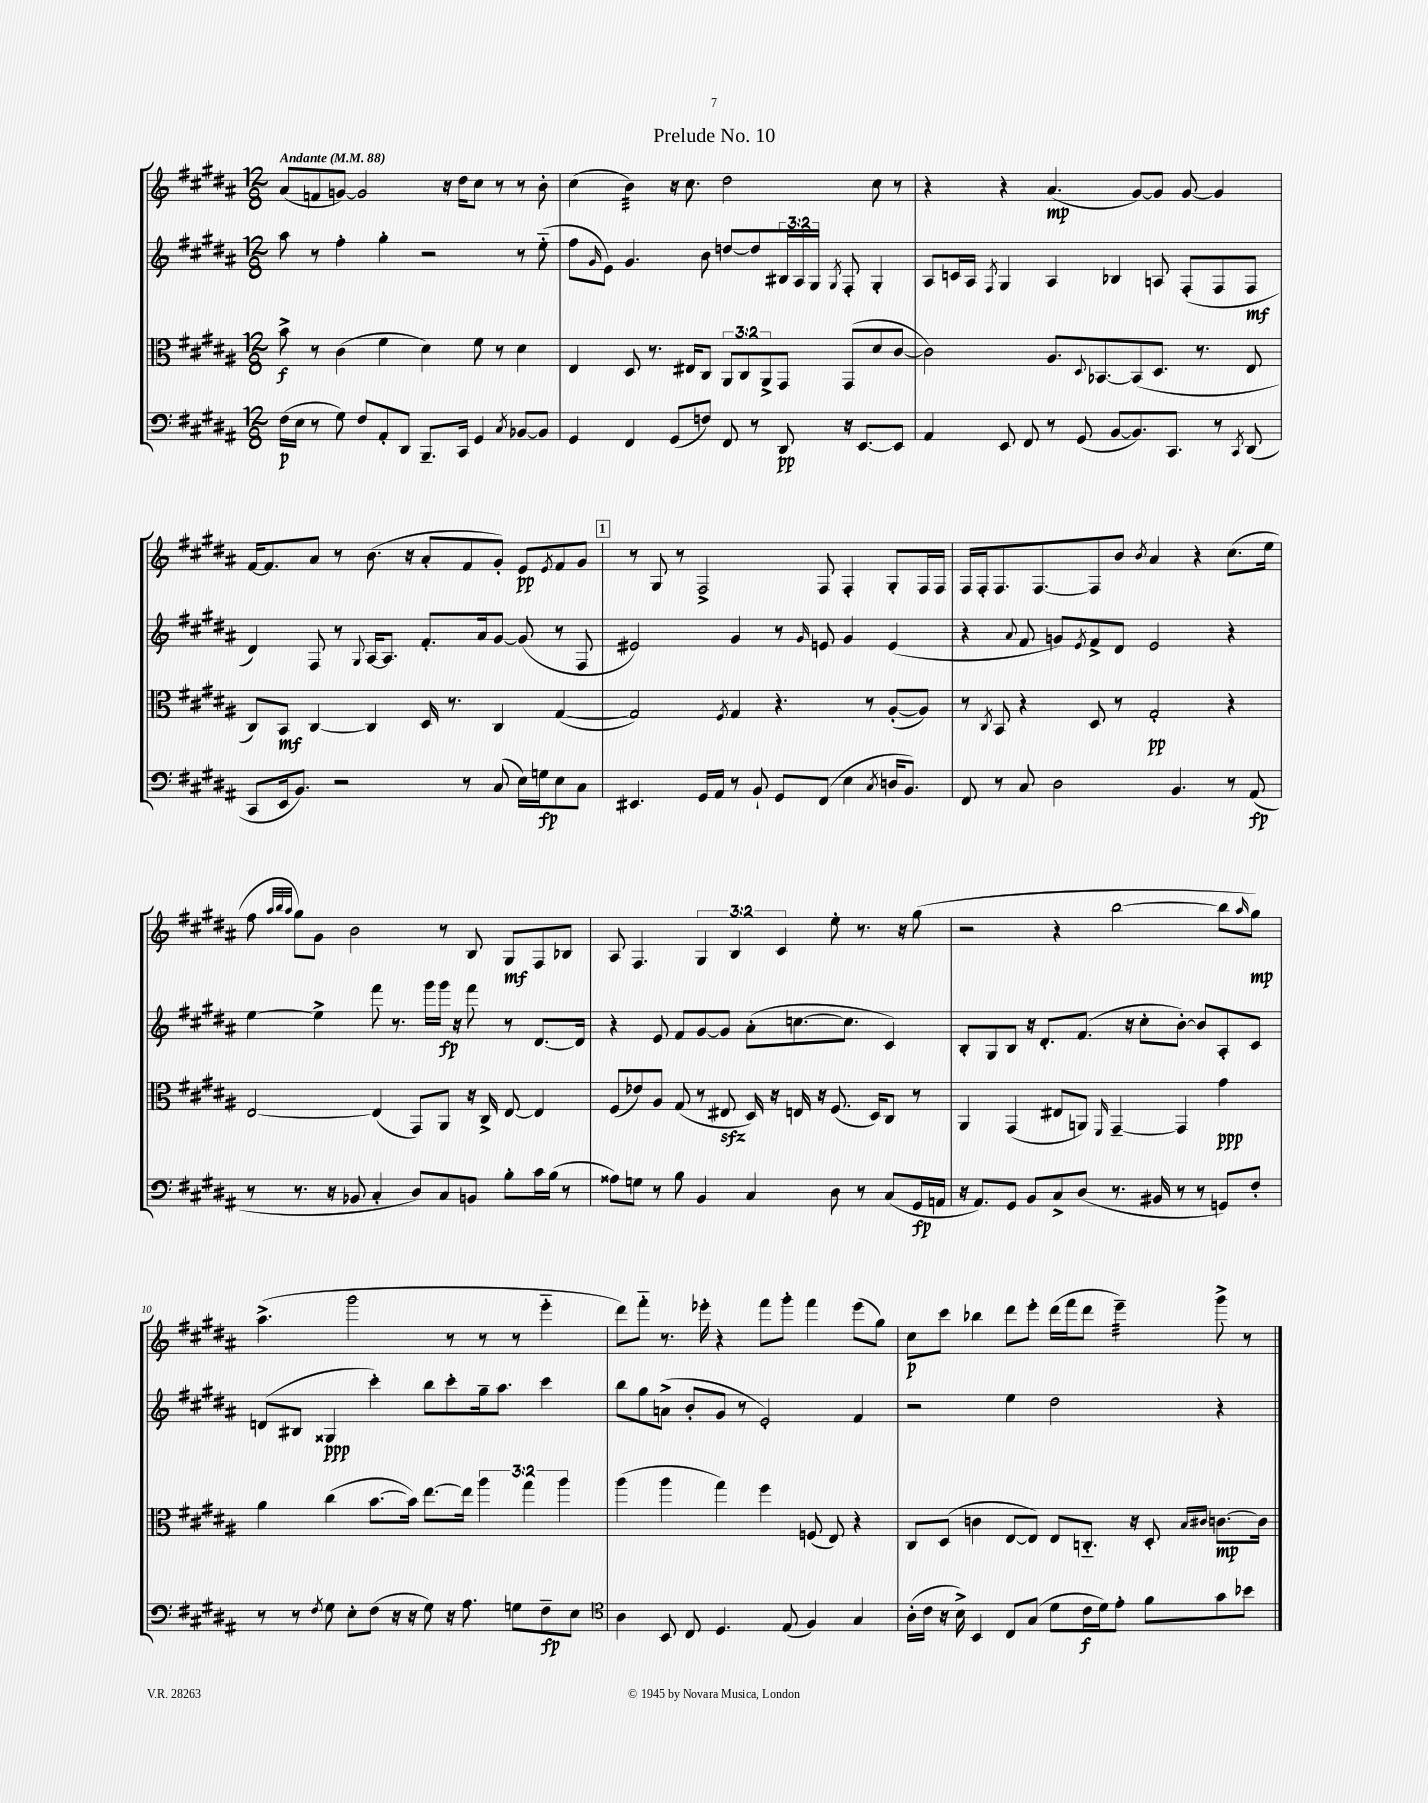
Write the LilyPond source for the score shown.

\header { title = "Prelude No. 10" }
<<
\new StaffGroup <<
\new Staff = "s0" {
    \clef treble \key b \major \numericTimeSignature \time 12/8 \override Staff.TupletNumber.text = #tuplet-number::calc-fraction-text \tempo "Andante" 4 = 88
    ais'8( f'8 g'8~) g'2 r16 dis''16 cis''8 r8 r8 b'8-. |
    cis''4( b'4:32) r16 cis''8. dis''2 cis''8 r8 |
    r4 r4 ais'4.\mp( gis'8~) gis'8 gis'8~ gis'4 |
    fis'16~ fis'8. ais'8 r8 b'8.( r16 ais'8-. fis'8 gis'8-.) e'8\pp \acciaccatura { e'8 } fis'8 gis'8 |
    \mark \markup { \box "1" } r8 gis8 r8 fis2-> fis8 fis4-. gis8-. fis16 fis16 |
    fis16 fis16-. fis8. fis8.~ fis8 b'8 \acciaccatura { b'8 } ais'4 r4 cis''8.( e''16 |
    fis''8 \grace { ais''32 b''32 ais''32 } gis''8) gis'8 b'2 r8 b8 gis8\mf fis8 bes8 |
    ais8 fis4. \tuplet 3/2 { gis4 b4 cis'4 } e''8-. r8. r16 gis''8( |
    r2 r4 b''2~ b''8 \grace { ais''16 } gis''8\mp) |
    ais''4.->( gis'''2 r8 r8 r8 e'''4-_ |
    dis'''8) fis'''8-_ r8. ees'''16-. r4 fis'''8 gis'''8-. fis'''4 ees'''8( gis''8) |
    cis''8\p cis'''8 bes''4 dis'''8 e'''8-. dis'''16( fis'''16 dis'''8 e'''4:32--) gis'''8-> r8 \bar "|." |
}
\new Staff = "s1" {
    \clef treble \key b \major \numericTimeSignature \time 12/8 \override Staff.TupletNumber.text = #tuplet-number::calc-fraction-text
    ais''8 r8 fis''4-. gis''4-. r2 r8 e''8-_( |
    fis''8 \grace { gis'16 } e'8) gis'4. b'8 d''8~ d''8 \tuplet 3/2 { bis16 ais16 gis16 } \acciaccatura { gis8 } fis8-. gis4-. |
    ais8 c'16 ais16 \acciaccatura { fis8 } gis4 ais4 bes4 a8 fis8-.( fis8 fis8\mf |
    dis'4) fis8 r8 \appoggiatura { gis8 } ais16~ ais8. fis'8.-. ais'16 gis'8~ gis'8( r8 fis8 |
    \mark \markup { \box "1" } eis'2) gis'4 r8 \grace { gis'16 } e'8 gis'4 e'4( |
    r4 \appoggiatura { ais'8 } fis'8 g'8) \acciaccatura { e'8 } fis'8-> dis'8 e'2 r4 |
    e''4~ e''4-> fis'''8 r8. gis'''16 gis'''16\fp r16 fis'''8 r8 dis'8.~ dis'16 |
    r4 e'8 fis'8 gis'8~ gis'8 ais'8-.( c''8.~ c''8. cis'4) |
    b8-. gis8 b8 r16 dis'8.-. fis'8.( r16 cis''8-. b'8~-.) b'8 ais8-. cis'8 |
    d'8( bis8 gisis4\ppp cis'''4-.) b''8 cis'''8-. gis''16-- ais''8. cis'''4 |
    b''8 gis''8 a'8->( b'8-. gis'8 r8 e'2-.) fis'4 |
    r2 e''4 dis''2 r4 \bar "|." |
}
\new Staff = "s2" {
    \clef alto \key b \major \numericTimeSignature \time 12/8 \override Staff.TupletNumber.text = #tuplet-number::calc-fraction-text
    b'8->\f r8 cis'4( fis'4 dis'4) fis'8 r8 dis'4 |
    e4 dis8 r8. eis16 cis8 \tuplet 3/2 { ais,8 cis8 ais,8-> } gis,8 gis,8( dis'8 cis'8~ |
    cis'2) ais8. \appoggiatura { dis8 } bes,8.~ bes,8( dis8. r8. e8 |
    cis8) b,8\mf cis4~ cis4 dis16 r8. cis4 gis4~( |
    \mark \markup { \box "1" } gis2) \acciaccatura { fis8 } gis4 r4. r8 ais8~-.( ais8) |
    r8 \acciaccatura { cis8 } b,8 r4 dis8 r8 gis2-.\pp r4 |
    e2~ e4( gis,8) ais,8 r16 cis16-> e8~ e4 |
    fis8( ees'8) ais8 gis8( r8 eis8\sfz dis16) r16 e16 r16 fis8.( dis16) cis8 r8 |
    ais,4 gis,4( eis8 a,8) \grace { fis,16 } gis,4~-- gis,4 gis'4\ppp |
    ais'4 cis''4( b'8.~ b'16) e''8.~ e''16 \tuplet 3/2 { ais''4 gis''4 ais''4 } |
    ais''4( ais''4 gis''4) fis''4 f8( e8) r4 |
    cis8 dis8( c'4 e8~ e8) e8 c8.-_ r16 dis8-. \grace { b16 cis'16 } c'8.~\mp c'16 \bar "|." |
}
\new Staff = "s3" {
    \clef bass \key b \major \numericTimeSignature \time 12/8
    fis16\p( e16 r8 gis8) fis8 ais,8-. dis,8 b,,8.-- cis,16 gis,4 \acciaccatura { cis8 } bes,8~ bes,8 |
    gis,4 fis,4 gis,8( f8) fis,8 r8 dis,8\pp r16 e,8.~ e,8 |
    ais,4 e,8 fis,8 r8 gis,8( b,8~ b,8.) cis,8. r8 \acciaccatura { cis,8 } dis,8( |
    cis,8 e,16 b,8.) r2 r8 cis8( e16) g16\fp e8 cis8 |
    \mark \markup { \box "1" } eis,4. gis,16 ais,16 r8 b,8-! gis,8 fis,8( e4 \acciaccatura { cis8 } d16 b,8.) |
    fis,8 r8 cis8 dis2 b,4. r8 ais,8\fp( |
    r8 r8. r16 bes,8 cis4-. dis8) cis8 b,8 b8-. cis'16 b16( r8 |
    aisis8) g8 r8 b8 b,4 cis4 dis8 r8 cis8( gis,16\fp a,16 |
    r16 ais,8.) gis,8 b,8 cis8-> dis8( r8. bis,16 r8 r8 g,8) fis8-. |
    r8 r8 \acciaccatura { fis8 } gis8 e8-. fis8( r16 r16 gis8) r16 ais8. g8 fis8--\fp e8 |
    \clef tenor ais4 b,8 cis8 dis4. e8( fis4) gis4 |
    ais16-.( cis'16 r16 b16->) b,4 cis8 gis8( dis'8 cis'16\f dis'16) e'8-. fis'8 gis'8 bes'8 \bar "|." |
}
>>
>>
\layout { \context { \Score \override BarNumber.break-visibility = ##(#f #t #t) barNumberVisibility = #(every-nth-bar-number-visible 5) } }
